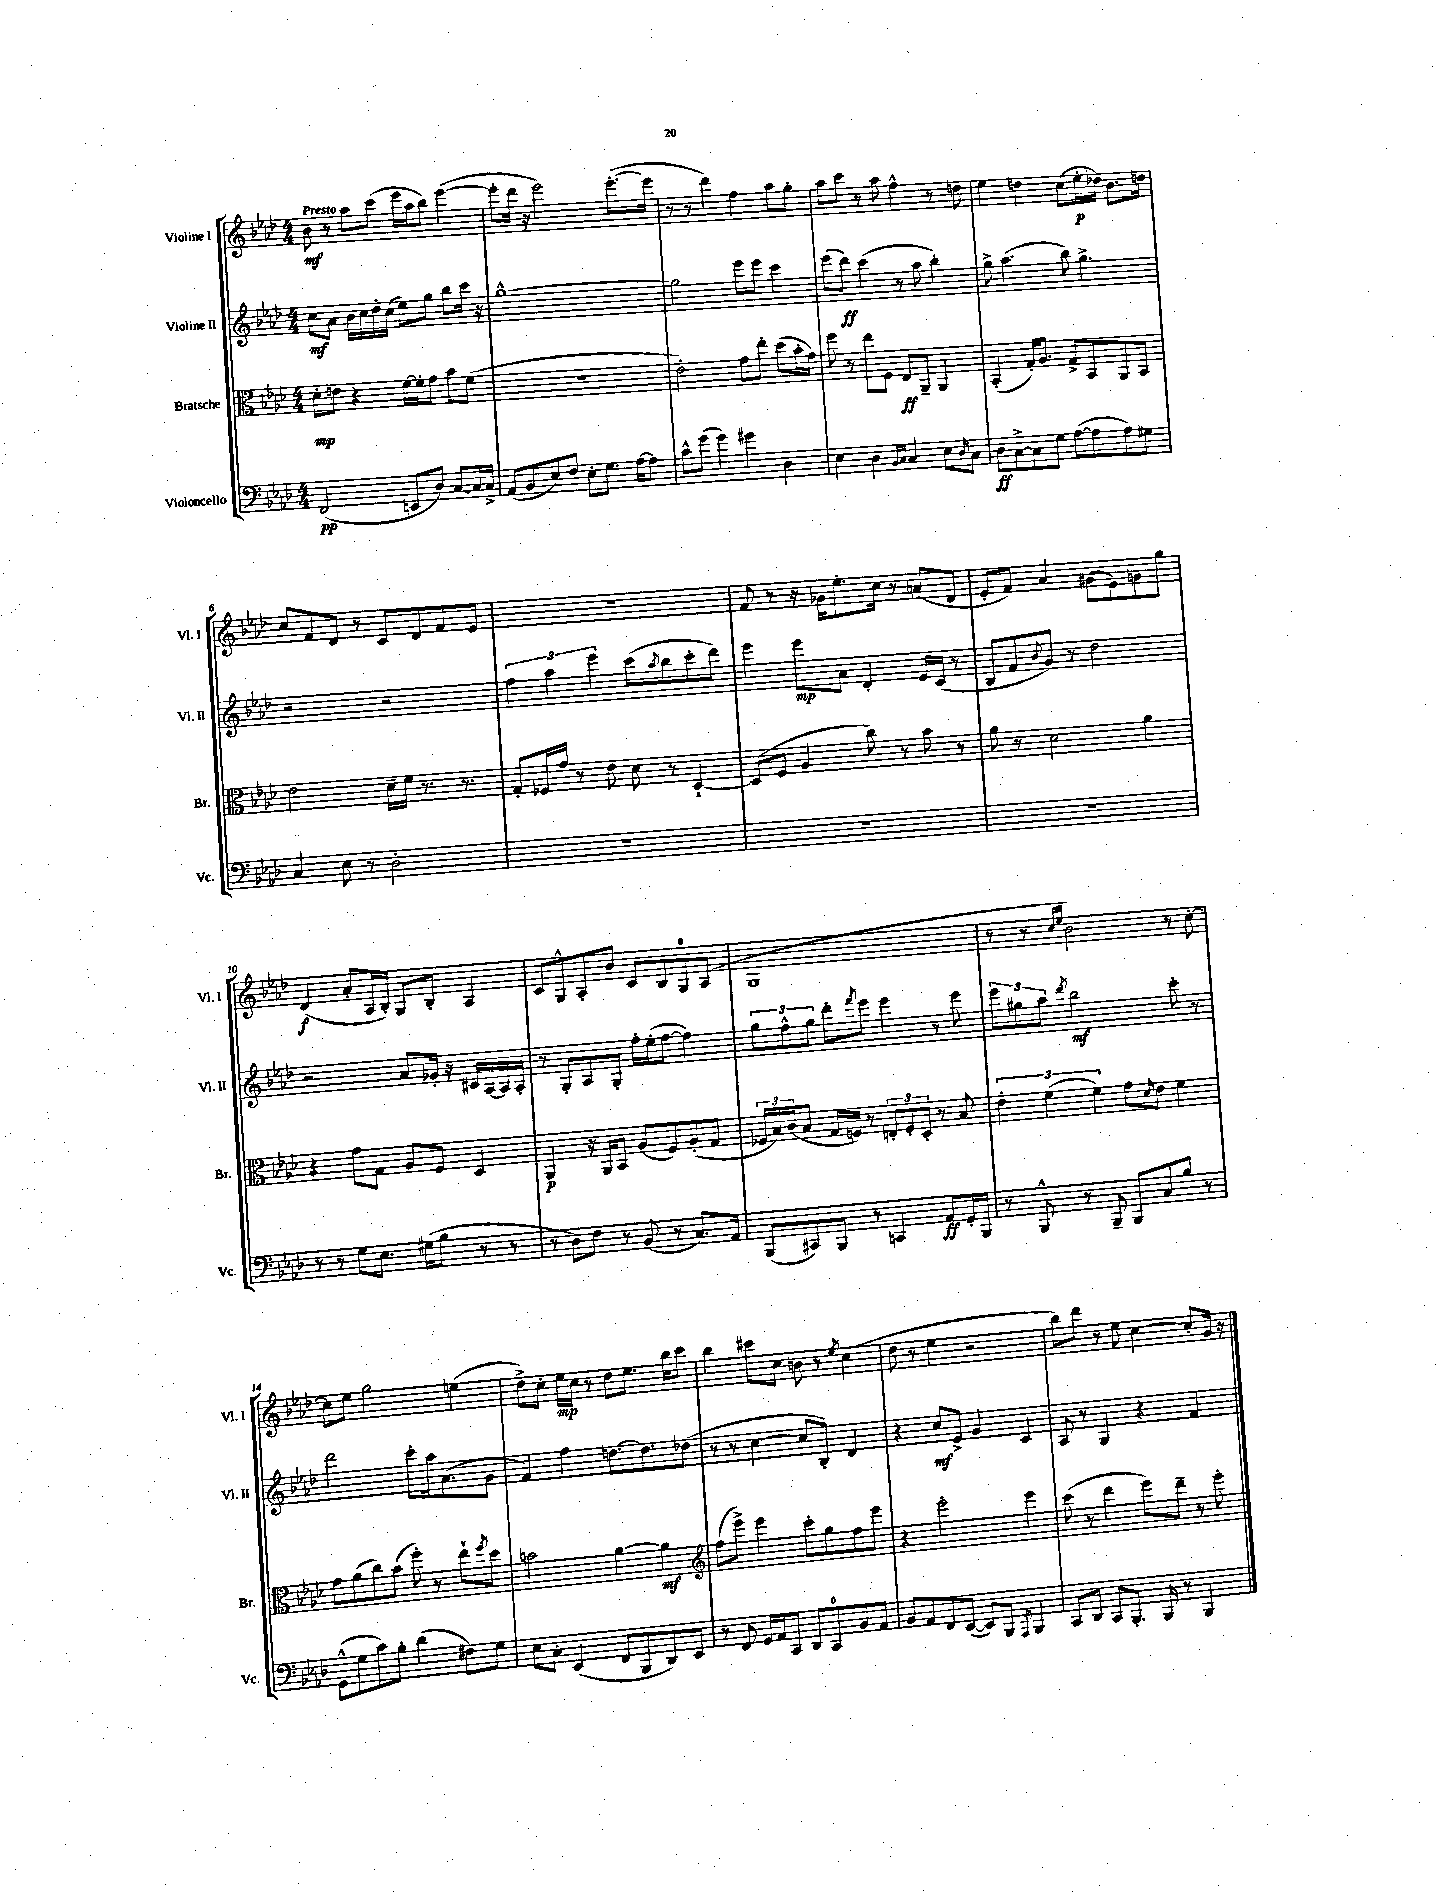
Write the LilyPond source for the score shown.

<<
\new StaffGroup <<
\new Staff = "s0" \with { instrumentName = "Violine I" shortInstrumentName = "Vl. I" } {
    \clef treble \key aes \major \numericTimeSignature \time 4/4 \tempo "Presto"
    bes'8\mf r8 aes''8 c'''8( ees'''16 aes''16 bes''8) ees'''4~( |
    ees'''8-. des'''16 r16 ees'''2) ees'''8.~-.( ees'''16 |
    r8 r8 des'''4) f''4 aes''8 g''8-. |
    aes''8 c'''8 r8 aes''8 f''4-^ r8 d''8 |
    ees''4 d''4 c''8( ees''16-.\p des''16) bes'8. d''16 |
    c''8 f'8 des'8 r8 c'8 des'8 f'8 ees'8 |
    R1 |
    f'8 r8 r16 ges'16 ees''8.-. c''16 r8 a'8( des'8 |
    ees'8-. f'8) aes'4 gis'8( ees'8) g'8 g''8 |
    des'4\f( aes'8-. aes16 bes16-.) g8 bes8-. aes4 |
    c'8 g8-^ aes8-. bes'8 c'8 bes8 g8-0 aes8( |
    g1 |
    r8 r8 \grace { c''16 ees''16 } bes'2) r8 c''8~-. |
    c''8 ees''8 g''2 e''4( |
    des''8->) c''8-. ees''16\mp c''16 r8 des''8 ees''8. bes''16 c'''8 |
    bes''4 cis'''8 c''8 b'8 r8 \acciaccatura { ees''8 } c''4( |
    des''8 r8 ees''4 r2 |
    bes''8) des'''8 r8 ees''8 c''4~ c''8-. g'16 r16 \bar "|." |
}
\new Staff = "s1" \with { instrumentName = "Violine II" shortInstrumentName = "Vl. II" } {
    \clef treble \key aes \major \numericTimeSignature \time 4/4
    c''8\mf aes'8 bes'16 c''16 des''16-. c''16( ees''8) g''8 bes''8 c'''16 r16 |
    g''1~-^ |
    g''2 ees'''8 ees'''8 c'''4 |
    ees'''8( des'''8\ff) c'''4( r8 aes''8 bes''4-.) |
    g''8-> aes''4.( bes''8) g''4.-> |
    r2 r2 |
    \tuplet 3/2 { f''4 aes''4 ees'''4 } c'''8( \acciaccatura { aes''8 } bes''8 c'''8-. des'''8) |
    ees'''4 ees'''8\mp aes'8 des'4-. ees'16 c'16( r8 |
    bes8 f'8 \appoggiatura { bes'8 } g'8) r8 des''2 |
    r2 aes'8 ges'16-. r16 cis'16 aes16~ aes16 aes16-. |
    r8 g8-. aes8 g8-. f''16-. ees''16-.( f''8~ f''4) |
    \tuplet 3/2 { g''8 f''8-^ g''8 } des'''8-. \acciaccatura { f'''8 } ees'''8 ees'''4 r8 ees'''8 |
    \tuplet 3/2 { ees'''8 gis''8 aes''8 } \acciaccatura { des'''8 } bes''2\mf c'''8-. r8 |
    des'''2 c'''8-. aes''16 aes'8.( g'8 |
    f'4) f''4 d''8.~ d''8. des''8( |
    r8 r8 c''4~ c''8 bes8-.) des'4 |
    r4 c''8\mf ees'8-> g'4 c'4 |
    aes8 r8 g4 r4 f'4 \bar "|." |
}
\new Staff = "s2" \with { instrumentName = "Bratsche" shortInstrumentName = "Br." } {
    \clef alto \key aes \major \numericTimeSignature \time 4/4
    des'8-.\mp e'8 r4 f'16~ f'16-. g'8 bes'8 f'8( |
    r1 |
    ees'2-.) g'8 ees''8-. des''8( bes'16-. g'16) |
    f''8 r8 ees''8 f8 ees8\ff aes,8-- aes,4 |
    bes,4-.( g16-.) aes8. g8-> bes,8 aes,8 bes,8 |
    ees'2 des'16-- f'16 r8. r8. |
    g8-. fes16 g'16 r8 ees'8 des'8 r8 des4~-! |
    des8( f8 aes4 c''8) r8 bes'8 r8 |
    aes'8 r8 des'2 aes'4 |
    r4 g'8 g8 aes8 f8 des4 |
    aes,4\p r16 aes,16 bes,8 aes8( f8) aes8-.( g8 |
    \tuplet 3/2 { fes16 bes16) c'16( } bes8 g16 f16) r8 \tuplet 3/2 { e8-. f8-. des8-. } r8 bes8 |
    \tuplet 3/2 { ees'4-. f'4( f'4) } g'8 \grace { des'16 } ees'8 f'4 |
    g'8 aes'8( c''8) bes'8( f''8-.) r8 ees''8-! \acciaccatura { f''8 } des''8 |
    b'2 aes'4~ aes'4\mf |
    \clef treble f''8( ees'''8->) ees'''4 c'''8-. g''8 f''8 ees'''8 |
    r4 ees'''2-. ees'''4 |
    c'''8( r8 des'''4 ees'''8) des'''8-- r8 ees'''8-. \bar "|." |
}
\new Staff = "s3" \with { instrumentName = "Violoncello" shortInstrumentName = "Vc." } {
    \clef bass \key aes \major \numericTimeSignature \time 4/4
    f,2\pp( e,8 des8) c8~ c16 c16-> |
    aes,8( bes,8 ees8) f8 ees8-. g8. aes16~ aes8 |
    c'8-^ g'8( g'4) gis'4 des4 |
    ees4 des4 \grace { bes,16 c16 } c4 ees8 \grace { des16 } c8 |
    des8\ff c8~-> c8 g8 aes8~( aes8 aes8) gis8 |
    c4 ees8 r8 des2-. |
    R1 |
    R1 |
    R1 |
    r8 r8 g8 ees8. gis16( bes8 r8 r8 |
    r8 des8) f8 r8 bes,8( r8 c8.) aes,16 |
    bes,,8( cis,8) bes,,8 r8 c,4 aes,8\ff g,16-. bes,,16 |
    r8 bes,,8-^ r8 bes,,8-- bes,,8 c8 bes8 r8 |
    g,8-^( g8 c'8) bes8-. des'4( fis8) g8 |
    ees8 c8-. ees,4( f,8 bes,,8 des,8) ees,8 |
    r8 f,8 g,16 aes,16 c,8 des,8 c,8-0 bes,8 aes,8 |
    bes,8 aes,8 f,8 ees,8~( ees,8) bes,,8 \acciaccatura { aes,,8 } bes,,4 |
    c,8 des,8 c,8 bes,,8.-. bes,,16 r8 bes,,4 \bar "|." |
}
>>
>>
